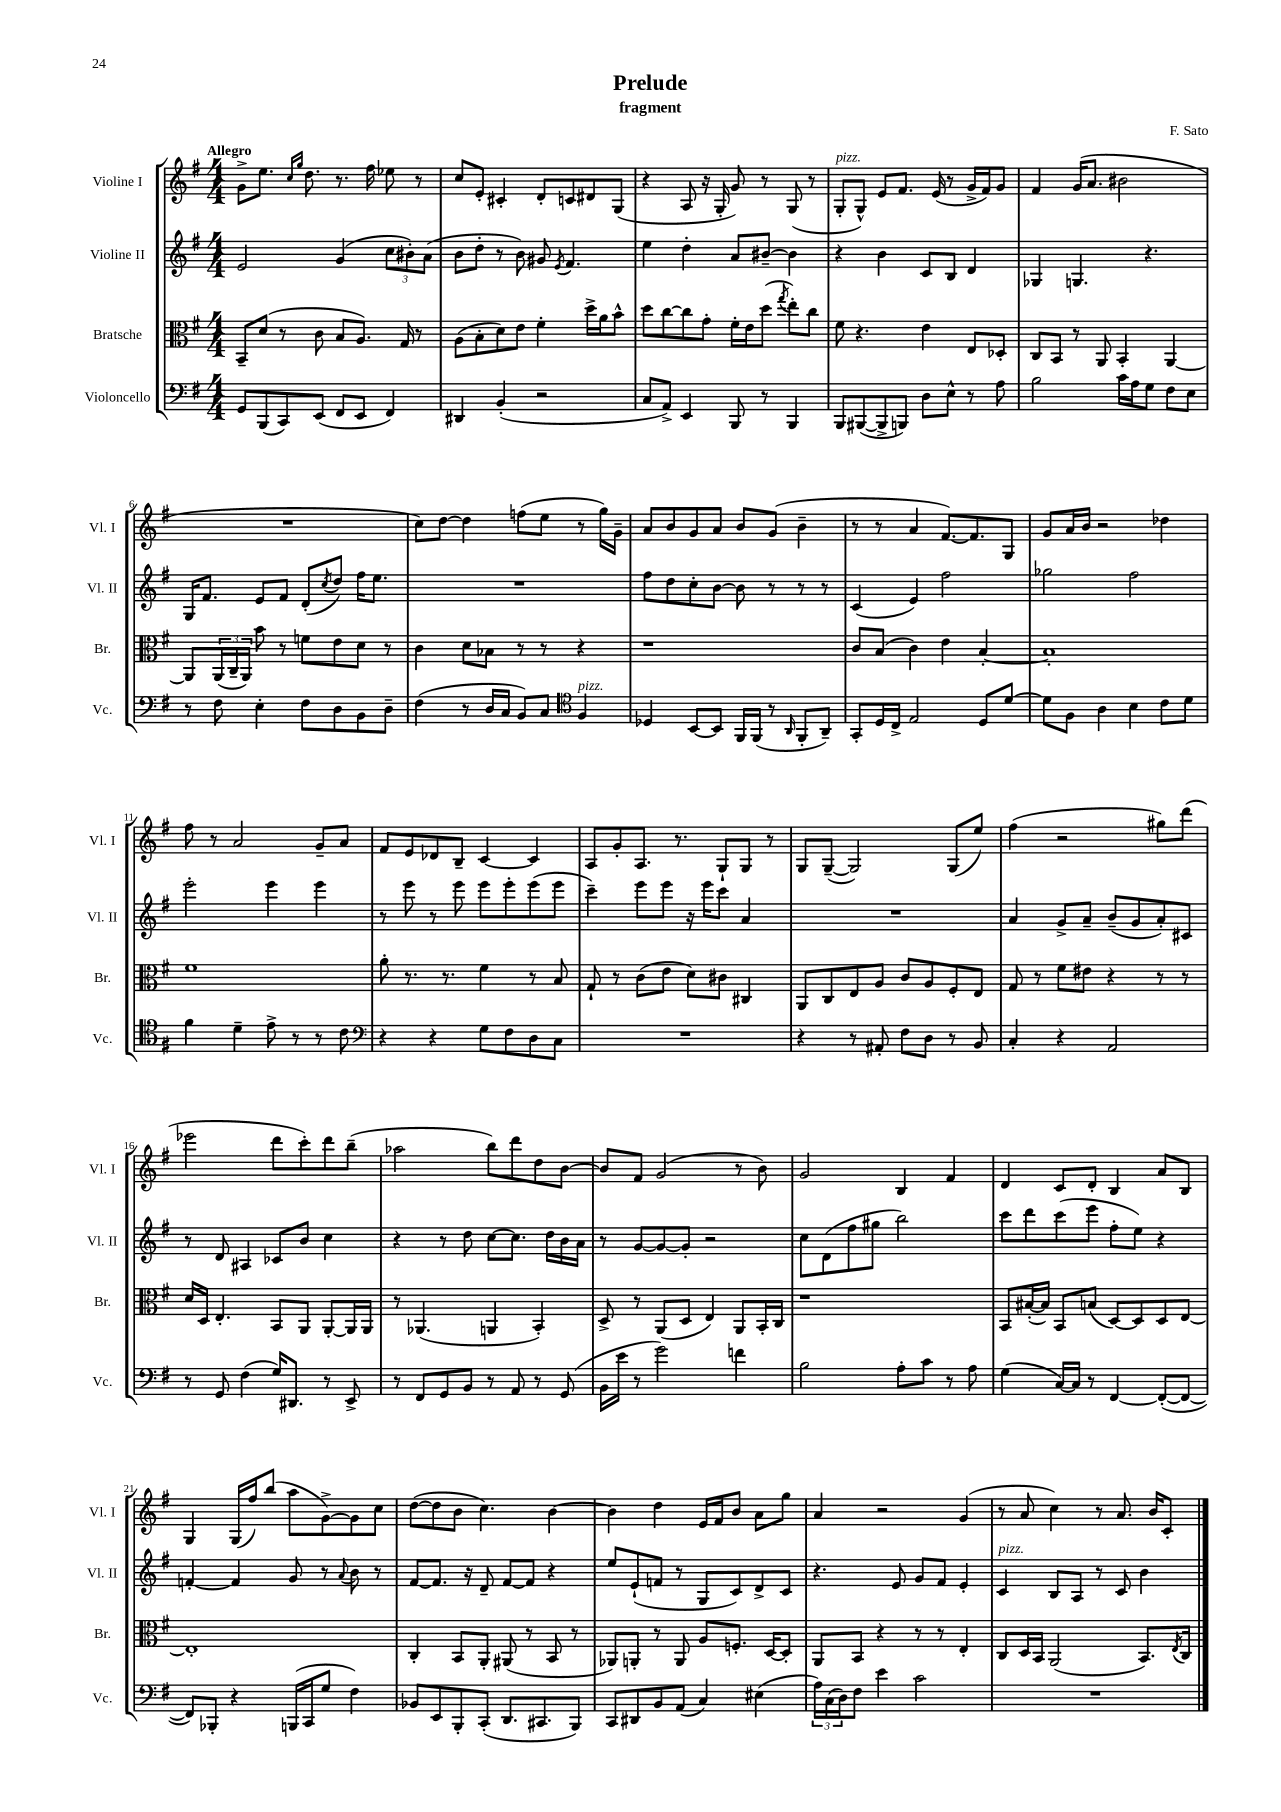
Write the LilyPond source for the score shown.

\header { title = "Prelude" composer = "F. Sato" subtitle = "fragment" }
<<
\new StaffGroup <<
\new Staff = "s0" \with { instrumentName = "Violine I" shortInstrumentName = "Vl. I" } {
    \clef treble \key g \major \numericTimeSignature \time 4/4 \tempo "Allegro"
    g'8-> e''8. \grace { c''16 g''16 } d''8. r8. fis''16 ees''8 r8 |
    c''8 e'8-. cis'4-. d'8-. c'8 dis'8 g8( |
    r4 a8 r16 g16-. g'8) r8 g8( r8 |
    g8-.^\markup { \italic "pizz." } g8-^) e'8 fis'8. e'16( r8 g'16-> fis'16) g'8 |
    fis'4 g'16( a'8. bis'2 |
    R1 |
    c''8) d''8~ d''4 f''8( e''8 r8 g''16) g'16-- |
    a'8 b'8 g'8 a'8 b'8 g'8( b'4-- |
    r8 r8 a'4 fis'8.~) fis'8. g8 |
    g'8 a'16 b'16 r2 des''4 |
    fis''8 r8 a'2 g'8-- a'8 |
    fis'8 e'8 des'8 b8-- c'4~ c'4 |
    a8 g'8-. a8. r8. g8-! g8 r8 |
    g8 g8~--( g2) g8( e''8) |
    fis''4( r2 gis''8) d'''8( |
    ees'''2 d'''8 c'''8-.) d'''8 b''8--( |
    aes''2 b''8) d'''8 d''8 b'8~ |
    b'8 fis'8 g'2( r8 b'8) |
    g'2 b4 fis'4 |
    d'4 c'8 d'8-. b4 a'8 b8 |
    g4 g16( fis''16) b''8( a''8 g'8~->) g'8 c''8 |
    d''8~( d''8 b'8 c''4.) b'4~ |
    b'4 d''4 e'16 fis'16 b'8 a'8 g''8 |
    a'4 r2 g'4( |
    r8 a'8 c''4) r8 a'8. b'16 c'8-. \bar "|." |
}
\new Staff = "s1" \with { instrumentName = "Violine II" shortInstrumentName = "Vl. II" } {
    \clef treble \key g \major \numericTimeSignature \time 4/4
    e'2 g'4( \tuplet 3/2 { c''8 bis'8-.) a'8( } |
    b'8 d''8-. r8 b'8) gis'8 \acciaccatura { e'8 } fis'4. |
    e''4 d''4-. a'8 bis'8~-- bis'4 |
    r4 b'4 c'8 b8 d'4 |
    ges4 g4. r4. |
    g16 fis'8. e'8 fis'8 d'8-.( \acciaccatura { c''8 } d''8) fis''16 e''8. |
    R1 |
    fis''8 d''8 c''8-. b'8~ b'8 r8 r8 r8 |
    c'4( e'4) fis''2 |
    ges''2 fis''2 |
    e'''2-. e'''4 e'''4 |
    r8 e'''8 r8 e'''8 e'''8 e'''8-. e'''8( e'''8 |
    c'''4--) e'''8 e'''8 r16 e'''16 c'''8 a'4 |
    R1 |
    a'4 g'8-> a'8-- b'8--( g'8 a'8-.) cis'8 |
    r8 d'8 ais4 ces'8 b'8 c''4 |
    r4 r8 d''8 c''8~ c''8. d''16 b'16 a'16 |
    r8 g'8~ g'8~ g'8-. r2 |
    c''8 d'8( fis''8 gis''8 b''2) |
    c'''8 d'''8 c'''8( e'''8 fis''8-. e''8) r4 |
    f'4~-. f'4 g'8 r8 \appoggiatura { a'8 } b'8 r8 |
    fis'8~ fis'8. r16 d'8-- fis'8~ fis'8 r4 |
    e''8 e'8-!( f'8 r8 g8 c'8) d'8-> c'8 |
    r4. e'8 g'8 fis'8 e'4-. |
    c'4^\markup { \italic "pizz." } b8 a8 r8 c'8 b'4 \bar "|." |
}
\new Staff = "s2" \with { instrumentName = "Bratsche" shortInstrumentName = "Br." } {
    \clef alto \key g \major \numericTimeSignature \time 4/4
    b,8-- d'8( r8 c'8 b8 a8.) g16 r8 |
    a8( b8-. d'8) e'8 fis'4-. d''16-> a'16 b'8-^ |
    d''8 c''8~ c''8 g'8-. fis'16-. e'16 d''8( \acciaccatura { g''8 } e''8-.) c''8 |
    fis'8 r4. e'4 e8 des8-. |
    c8 b,8 r8 a,8 b,4-. a,4~ |
    a,8 \tuplet 3/2 { a,16( c16-- a,16) } b'8 r8 f'8 e'8 d'8 r8 |
    c'4 d'8 bes8 r8 r8 r4 |
    r1 |
    c'8 b8( c'4) e'4 b4~-. |
    b1-. |
    fis'1 |
    a'8-. r8. r8. fis'4 r8 b8 |
    g8-! r8 c'8( e'8 d'8) cis'8 cis4 |
    a,8 c8 e8 a8 c'8 a8 fis8-. e8 |
    g8 r8 fis'8 eis'8 r4 r8 r8 |
    d'16 d16 e4.-. b,8 a,8 a,8~-. a,16 a,16 |
    r8 aes,4.( a,4 b,4-.) |
    d8-> r8 a,8( d8 e4) a,8 b,16-. c16 |
    r1 |
    b,8 bis16~-.( bis16) b,8 b8( d8~) d8 d8 e8~ |
    e1-. |
    c4-. b,8 a,8-. ais,8( r8 b,8 r8 |
    aes,8) a,8-. r8 a,8 a8 f8.-. d16~ d8-. |
    a,8 b,8 r4 r8 r8 e4-. |
    c8 d16 b,16 a,2( b,8.) \acciaccatura { e8 } c16 \bar "|." |
}
\new Staff = "s3" \with { instrumentName = "Violoncello" shortInstrumentName = "Vc." } {
    \clef bass \key g \major \numericTimeSignature \time 4/4
    g,8 b,,8( c,8) e,8( fis,8 e,8 fis,4) |
    dis,4 b,4-.( r2 |
    c8 a,8->) e,4 b,,8 r8 b,,4 |
    b,,8 bis,,8~( bis,,8-> b,,8) d8 e8-^ r8 a8 |
    b2 c'16 a16 g8 fis8 e8 |
    r8 fis8 e4-. fis8 d8 b,8 d8-- |
    fis4( r8 d16 c16 b,8) c8 \clef tenor fis4^\markup { \italic "pizz." } |
    des4 b,8~ b,8 fis,16 fis,16( r8 \grace { a,16 } fis,8-. a,8--) |
    g,8-. d16 c16-> e2 d8 d'8~ |
    d'8 fis8 a4 b4 c'8 d'8 |
    fis'4 d'4-- e'8-> r8 r8 c'8 |
    \clef bass r4 r4 g8 fis8 d8 c8 |
    R1 |
    r4 r8 ais,8-. fis8 d8 r8 b,8 |
    c4-. r4 a,2 |
    r8 g,8 fis4( g16) dis,8. r8 e,8-> |
    r8 fis,8 g,8 b,8 r8 a,8 r8 g,8( |
    b,16 e'16 r8 g'2) f'4 |
    b2 a8-. c'8 r8 a8 |
    g4( c16~) c16 r8 fis,4~ fis,8~-.( fis,8~ |
    fis,8) bes,,8-. r4 b,,16( c,16 g8 fis4) |
    bes,8 e,8 b,,8-. c,8-.( d,8. cis,8. b,,8) |
    c,8 dis,8 b,8 a,8( c4) eis4( |
    \tuplet 3/2 { a16) c16( d16) } fis8 e'4 c'2 |
    R1 \bar "|." |
}
>>
>>
